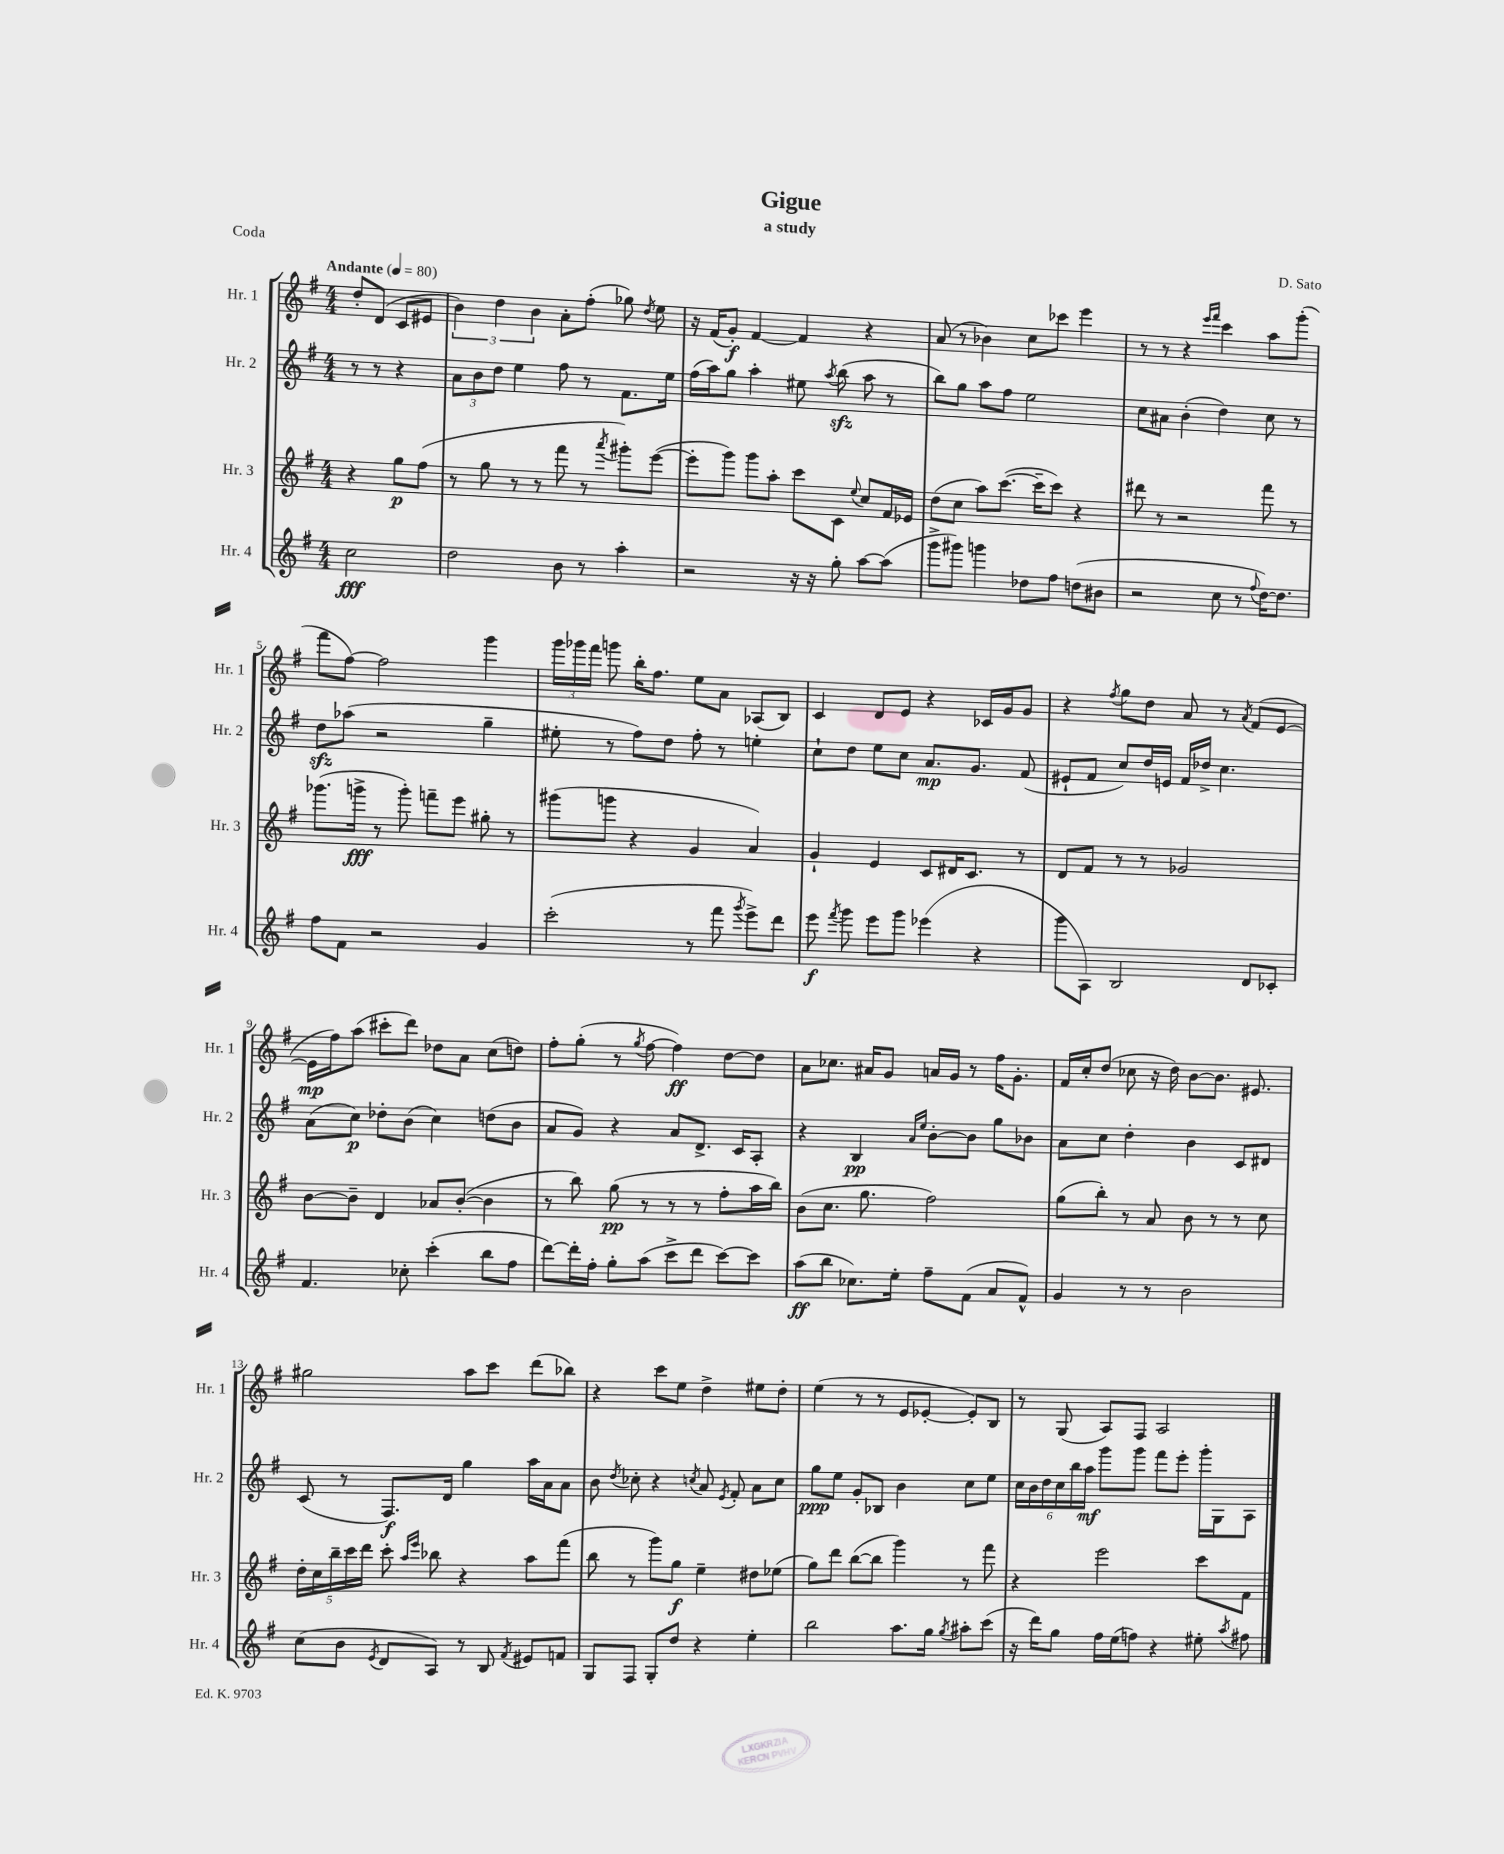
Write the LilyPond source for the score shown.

\header { title = "Gigue" composer = "D. Sato" subtitle = "a study" piece = "Coda" }
<<
\new StaffGroup <<
\new Staff = "s0" \with { instrumentName = "Hr. 1" shortInstrumentName = "Hr. 1" } {
    \clef treble \key g \major \numericTimeSignature \time 4/4 \partial 2 \tempo "Andante" 4 = 80
    \autoBeamOff d''8[-. d'8]( c'8[ eis'8] |
    \tuplet 3/2 { b'4) d''4 b'4 } a'8[-. fis''8]-.( ges''8) \acciaccatura { d''8 } e''8 |
    r16 fis'16[( g'8]-.\f) fis'4~ fis'4 r4 |
    a'8( r8 bes'4) c''8[ ces'''8] e'''4 |
    r8 r8 r4 \grace { e'''16[ fis'''16] } c'''4 a''8[ g'''8]-.( |
    fis'''8[ fis''8]~) fis''2 g'''4 |
    \tuplet 3/2 { g'''16[ ges'''16 fis'''16] } g'''8 b''16[-. fis''8.] e''8[ a'8] aes8[( b8]) |
    c'4 d'8[ e'8] r4 ces'16[ g'16 g'8] |
    r4 \acciaccatura { fis''8 } g''8[ d''8] a'8 r8 \acciaccatura { a'8 } fis'8[( e'8]~ |
    e'16[\mp fis''16) a''8]( cis'''8[-. d'''8]) des''8[ a'8] c''8[( d''8]) |
    fis''8[-. g''8]-.( r8 \acciaccatura { g''8 } fis''8~ fis''4\ff) d''8[~ d''8] |
    a'8[ ces''8.] ais'16[ g'8] a'16[ g'16] r8 fis''16[ g'8.]-. |
    fis'16[ c''16-. d''8]( ces''8 r16 d''16) b'8[~ b'8.] eis'8. |
    gis''2 a''8[ c'''8] d'''8[( bes''8]) |
    r4 c'''8[ e''8] d''4-> eis''8[ d''8]-. |
    e''4( r8 r8 e'8[ ees'8]~-. ees'8[-.) b8] |
    r8 g8( a8[) fis8] a2 \bar "|." |
}
\new Staff = "s1" \with { instrumentName = "Hr. 2" shortInstrumentName = "Hr. 2" } {
    \clef treble \key g \major \numericTimeSignature \time 4/4 \partial 2
    \autoBeamOff r8 r8 r4 |
    \tuplet 3/2 { a'8[ b'8 d''8] } e''4 fis''8 r8 fis'8.[ e''16] |
    fis''16[( a''16) g''8] a''4-. eis''8 \acciaccatura { a''8 } b''8\sfz( a''8 r8 |
    b''8[) g''8] a''8[ fis''8] e''2 |
    c''8[ ais'8] b'4-.( d''4) c''8 r8 |
    d''8[\sfz aes''8]( r2 g''4-- |
    eis''8-. r8 fis''8[) d''8] fis''8-. r8 e''4-. |
    c''8[-! d''8] e''8[ c''8] a'8.[\mp g'8.] fis'8( |
    eis'8[-! fis'8] c''8[) d''16 e'16] fis'16[ des''16]-> c''4. |
    a'8[( c''8]\p) des''8[-. b'8]( c''4) d''8[( b'8] |
    a'8[ g'8]) r4 a'8[ d'8.]-> c'16[ a8]-. |
    r4 b4\pp \grace { a'16[ e''16] } b'8[~-. b'8] g''8[ bes'8] |
    a'8[ c''8] d''4-. b'4 c'8[ dis'8] |
    c'8( r8 fis8.[\f) d'16] g''4 a''16[ a'16 a'8] |
    b'8 \acciaccatura { d''8 } ces''8-. r4 \acciaccatura { c''8 } a'8 \acciaccatura { e'8 } fis'8-. a'8[ c''8] |
    g''8[\ppp e''8] g'8[-. bes8] b'4 c''8[ e''8] |
    \tuplet 6/4 { c''16[ b'16 d''16 c''16 b''16 a''16]\mf } g'''8[ g'''8] fis'''8[ e'''8]-. g'''16[-. g16 a8] \bar "|." |
}
\new Staff = "s2" \with { instrumentName = "Hr. 3" shortInstrumentName = "Hr. 3" } {
    \clef treble \key g \major \numericTimeSignature \time 4/4 \partial 2
    \autoBeamOff r4 g''8[\p fis''8]( |
    r8 g''8 r8 r8 fis'''8 r8 \acciaccatura { a'''8 } gis'''8[-.) e'''8]~( |
    e'''8[-. g'''8]) g'''8[ a''8]-. c'''8[ c'8] \appoggiatura { e''8 } c''8[ fis'16 ees'16] |
    d''8[( c''8] a''8[) c'''8.]~( c'''16[-- c'''8]) r4 |
    dis'''8 r8 r2 fis'''8 r8 |
    ges'''8.[( g'''16]->\fff r8 g'''8-.) f'''8[-- e'''8] gis''8-. r8 |
    gis'''8[( g'''8] r4 g'4 a'4) |
    g'4-! e'4 c'8[ dis'16 c'8.] r8 |
    d'8[ fis'8] r8 r8 ges'2 |
    b'8[~ b'8]-- d'4 aes'8[ b'8]~-.( b'4 |
    r8 b''8) g''8\pp( r8 r8 r8 fis''8[-. a''16 b''16]) |
    b'8[( c''8.] g''8. fis''2) |
    g''8[( b''8]-.) r8 a'8 b'8 r8 r8 c''8 |
    \tuplet 5/4 { d''16[-. c''16 b''16-- c'''16 d'''16] } c'''8-. \grace { a''16[ e'''16] } bes''8 r4 a''8[ fis'''8]( |
    b''8 r8 g'''8[) g''8]\f e''4-- dis''8[ ees''8]( |
    g''8[) d'''8] b''8[~( b''8] g'''4) r8 fis'''8 |
    r4 e'''2 c'''8[ fis'8] \bar "|." |
}
\new Staff = "s3" \with { instrumentName = "Hr. 4" shortInstrumentName = "Hr. 4" } {
    \clef treble \key g \major \numericTimeSignature \time 4/4 \partial 2
    \autoBeamOff c''2\fff |
    d''2 b'8 r8 a''4-. |
    r2 r16 r16 g''8-. a''8[~ a''8]( |
    g'''8[-> gis'''8]) g'''4 des''8[ fis''8] d''8[( bis'8] |
    r2 c''8 r8 \appoggiatura { fis''8 } d''16[~) d''8.] |
    fis''8[ fis'8] r2 g'4 |
    c'''2-.( r8 fis'''8 \acciaccatura { g'''8 } e'''8[->) d'''8] |
    e'''8\f \acciaccatura { fis'''8 } g'''8 e'''8[ g'''8] ees'''4( r4 |
    g'''8[ a8]) b2 d'8[ ces'8]-. |
    fis'4. ces''8-. c'''4-.( b''8[ fis''8] |
    d'''8[~) d'''16-. fis''16]-. g''8[-. a''8]( c'''8[-> d'''8] c'''8[~) c'''8] |
    a''8[\ff( b''8] ces''8.[) e''16]-. fis''8[-- fis'8]( a'8[ fis'8]-^) |
    g'4 r8 r8 b'2 |
    c''8[( b'8] \acciaccatura { e'8 } d'8[ a8]) r8 b8 \acciaccatura { fis'8 } eis'8[ f'8] |
    g8[ fis8] g8[-. d''8] r4 e''4-. |
    b''2 a''8.[ g''16] \acciaccatura { g''8 } ais''8[-. c'''8]( |
    r16 d'''16[) g''8] fis''16[ e''16( f''8]) r4 eis''8-. \acciaccatura { a''8 } fis''8 \bar "|." |
}
>>
>>
